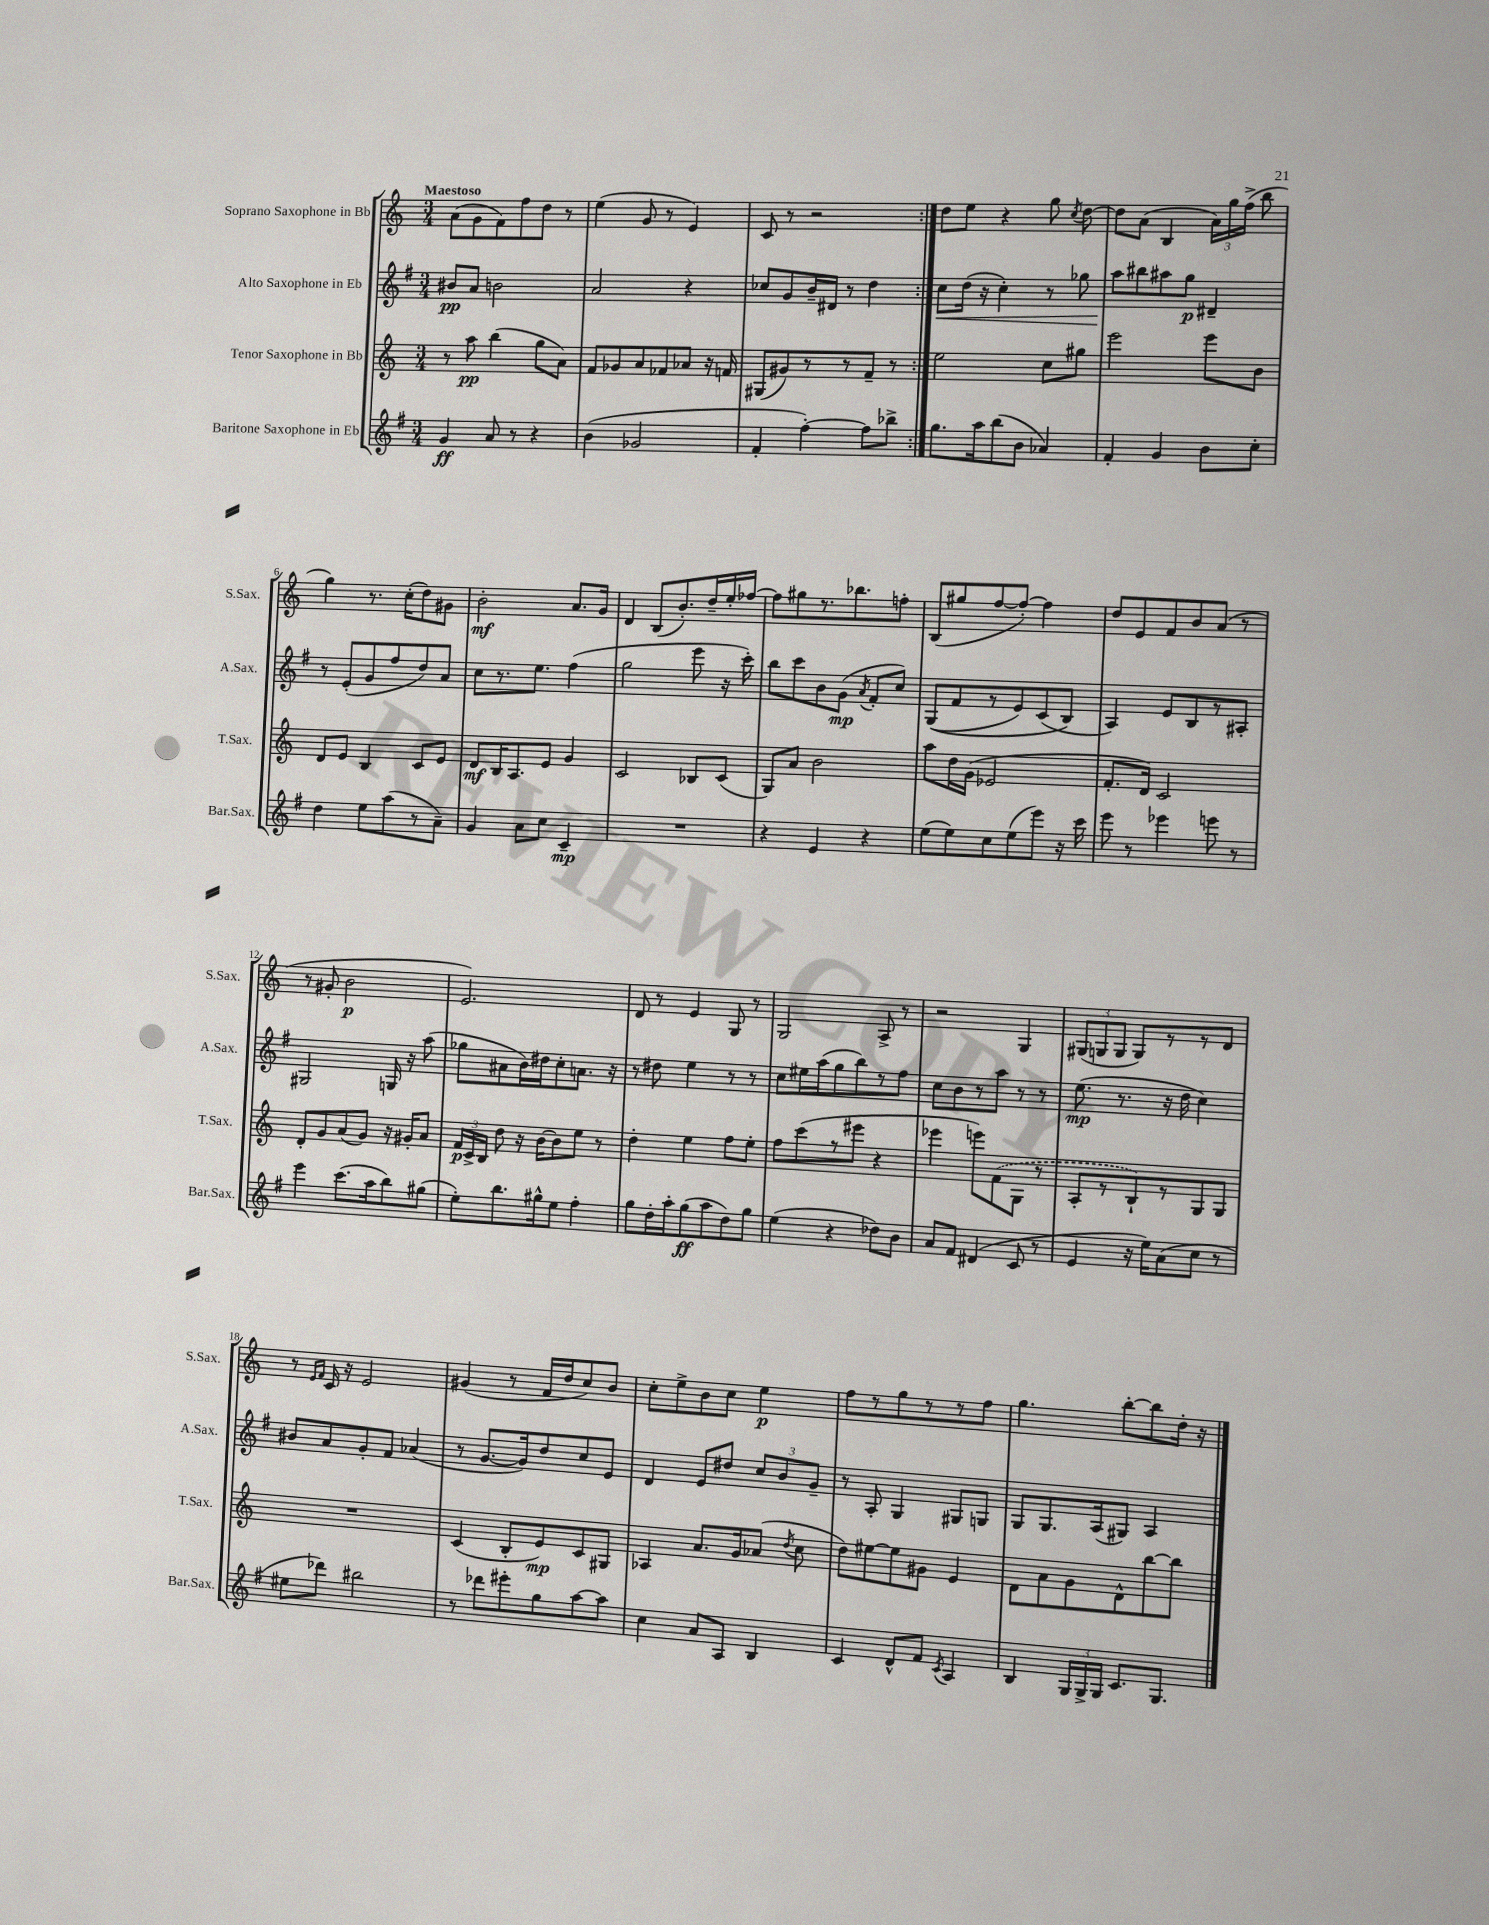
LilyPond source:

<<
\new StaffGroup <<
\new Staff = "s0" \with { instrumentName = "Soprano Saxophone in Bb" shortInstrumentName = "S.Sax." } {
    \clef treble \key c \major \numericTimeSignature \time 3/4 \tempo "Maestoso"
    \autoBeamOff \repeat volta 2 { a'8[( g'8 f'8) f''8 d''8] r8 |
    e''4( g'8 r8 e'4) |
    c'8 r8 r2 | }
    d''8[ e''8] r4 g''8 \acciaccatura { c''8 } d''8~ |
    d''8[ a'8]( b4 \tuplet 3/2 { a'16[) g''16 f''16]->( } b''8 |
    g''4) r8. c''16[-.( d''8) gis'8] |
    b'2-.\mf a'8.[ g'16] |
    d'4 b8[( b'8.-.) d''16-- e''16-. fes''16]~ |
    fes''8[ gis''8 r8. bes''8. f''8]-. |
    b8[( gis''8 f''8~ f''8]~-.) f''4 |
    d''8[ e'8 f'8 b'8 a'8]( r8 |
    r8 gis'8-. b'2\p |
    e'2.) |
    d'8 r8 e'4 g8 r8 |
    g2 a8-> r8 |
    r2 g4 |
    \tuplet 3/2 { gis8[( g8 g8] } g8[) r8 r8 d'8] |
    r8 \grace { e'16[ f'16] } c'16 r16 e'2 |
    gis'4( r8 f'16[ d''16 c''8) b'8] |
    c''8[-. e''8-> b'8 c''8] e''4\p |
    f''8[ r8 g''8 r8 r8 f''8] |
    g''4. b''8[~-. b''8 d''16]-. r16 \bar "|." |
}
\new Staff = "s1" \with { instrumentName = "Alto Saxophone in Eb" shortInstrumentName = "A.Sax." } {
    \clef treble \key g \major \numericTimeSignature \time 3/4
    \autoBeamOff \repeat volta 2 { bis'8[\pp a'8] b'2 |
    a'2 r4 |
    ces''8[ g'8 b'16-- dis'16] r8 d''4 | }
    c''8[\< d''16]( r16 c''4-.) r8 ges''8 |
    a''8[\! bis''8 ais''8 g''8]\p dis'4-- |
    r8 e'8[-.( g'8 fis''8 d''8) a'8] |
    c''8[ r8. e''8.] fis''4( |
    g''2 e'''8 r16 c'''16-.) |
    b''8[ c'''8 b'8 g'8]\mp( \acciaccatura { a'8 } fis'8[-. c''8]) |
    g8[(\( fis'8 r8 e'8) c'8( b8]\) |
    a4) e'8[ b8 r8 ais8]-. |
    gis2 g16 r16 a''8( |
    ges''8[ ais'8 b'16) dis''16 c''8-. a'8.] r16 |
    r8 dis''8 e''4 r8 r8 |
    c''8[ eis''16 a''16( g''8 b''8) r8 fis''8] |
    c''8[ b'8 r8 a''8] r8 r8 |
    e''8.\mp( r8. r16 d''16 c''4) |
    bis'8[ a'8 g'8-. fis'8] aes'4( |
    r8 g'8.[~ g'16) d''8 c''8 e'8] |
    d'4 e'8[ dis''8] \tuplet 3/2 { c''8[ b'8 g'8]-- } |
    r8 a8-. g4 gis8[ g8] |
    g8[ g8. a16( gis8]) a4 \bar "|." |
}
\new Staff = "s2" \with { instrumentName = "Tenor Saxophone in Bb" shortInstrumentName = "T.Sax." } {
    \clef treble \key c \major \numericTimeSignature \time 3/4
    \autoBeamOff \repeat volta 2 { r8 a''8\pp b''4( g''8[ a'8]) |
    f'8[ ges'8 a'8 fes'8 aes'8] r16 f'16 |
    gis8[( gis'8) r8 r8 f'8]-- r8 | }
    e''2 c''8[ gis''8] |
    e'''2 e'''8[ b'8] |
    d'8[ e'8] b4 c'8[ e'8] |
    d'8[\mf b16 a8. e'8] g'4 |
    c'2 bes8[ c'8]( |
    g8[) a'8] b'2 |
    a''8[ d''16 g'16]( ees'2 |
    f'8.[-. d'16]) c'2 |
    d'8[-. g'8 a'8( g'8]) r16 gis'16[-. a'8] |
    \tuplet 3/2 { f'16[\p c'16-> b16] } d''8 r16 b'16[~ b'8 e''8] r8 |
    d''4-. e''4 f''8[ e''8]-. |
    f''8[ c'''8( r8 eis'''8] r4 |
    ees'''4 e'''8[) \once \slurDashed f'8( g8] r8 |
    a8[-. r8 b8-!) r8 g8 g8] |
    R2. |
    c'4( b8[-. e'8\mp) c'8 gis8] |
    aes4 a'8.[ g'16 aes'8]( \acciaccatura { d''8 } c''8 |
    d''8[) eis''8~ eis''8 gis'8] e'4 |
    d'8[ a'8 g'8 d'8-^ b''8~ b''8] \bar "|." |
}
\new Staff = "s3" \with { instrumentName = "Baritone Saxophone in Eb" shortInstrumentName = "Bar.Sax." } {
    \clef treble \key g \major \numericTimeSignature \time 3/4
    \autoBeamOff \repeat volta 2 { g'4\ff a'8 r8 r4 |
    b'4( ges'2 |
    fis'4-. fis''4~-.) fis''8[ bes''8]-> | }
    g''8.[ a''16 b''8( b'8] aes'4) |
    fis'4-. g'4 b'8[ c''8]-. |
    d''4 e''8[ a''8( r8 a'8]--) |
    g'4 a'8[ c''8] c'4--\mp |
    R2. |
    r4 e'4 r4 |
    e''8[( e''8) c''8 e''8( e'''8]) r16 c'''16 |
    e'''8 r8 ees'''4 e'''8 r8 |
    e'''4 c'''8.[( a''16 b''8) gis''8]( |
    e''8[-.) b''8. gis''16-^ e''8] fis''4-. |
    g''8[ d''16-. a''16-. g''8\ff( a''8 d''8) g''8] |
    e''4( r4 des''8[) b'8] |
    a'8[ fis'8] dis'4( c'8 r8 |
    e'4 r16 e''16[) a'8( c''8] r8 |
    eis''8[ des'''8]) bis''2 |
    r8 des'''8[ eis'''8-. g''8 a''8~ a''8] |
    c''4 a'8[ a8] b4 |
    c'4 d'8[-^ fis'8] \acciaccatura { c'8 } a4 |
    b4 \tuplet 3/2 { g16[ g16-> g16] } c'8.[ g8.] \bar "|." |
}
>>
>>
